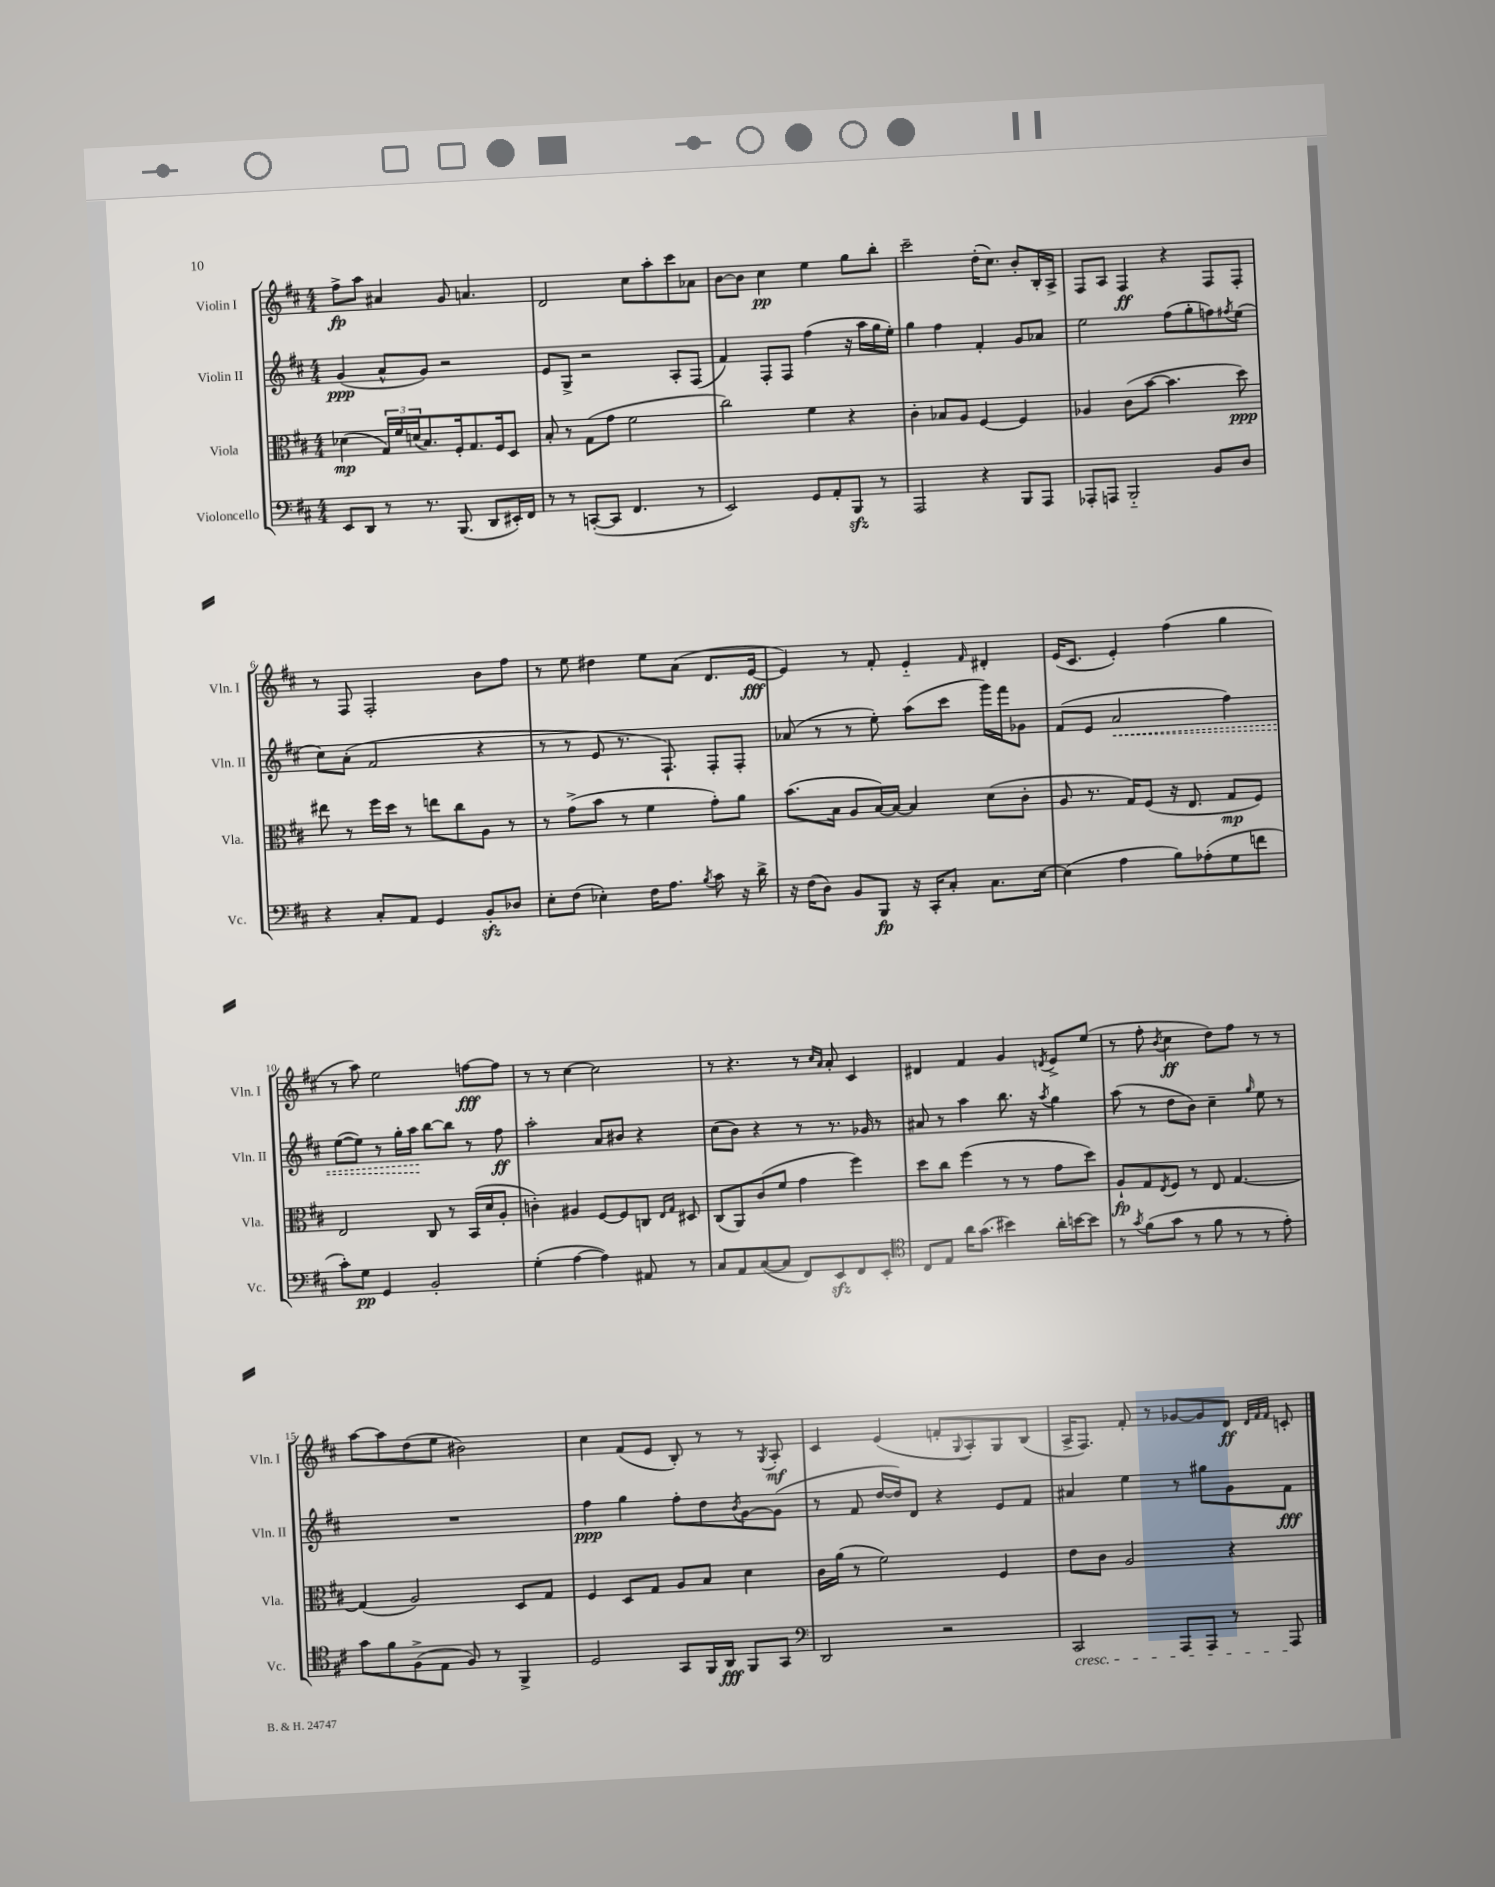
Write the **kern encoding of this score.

**kern	**dynam	**kern	**dynam	**kern	**dynam	**kern	**dynam
*part4	*part4	*part3	*part3	*part2	*part2	*part1	*part1
*staff4	*staff4	*staff3	*staff3	*staff2	*staff2	*staff1	*staff1
*I"Violoncello	*	*I"Viola	*	*I"Violin II	*	*I"Violin I	*
*I'Vc.	*	*I'Vla.	*	*I'Vln. II	*	*I'Vln. I	*
*clefF4	*	*clefC3	*	*clefG2	*	*clefG2	*
*k[f#c#]	*	*k[f#c#]	*	*k[f#c#]	*	*k[f#c#]	*
*M4/4	*	*M4/4	*	*M4/4	*	*M4/4	*
=1	=1	=1	=1	=1	=1	=1	=1
8EE/L	.	(4d-X\	mp	(4g/	ppp	8ff#^\L	fp
8DD/J	.	.	.	.	.	8aa\J	.
8r	.	24G/LL)	.	8a^^/L	.	4a#X/	.
.	.	24f#/	.	.	.	.	.
.	.	(24dn/J	.	.	.	.	.
8.r	.	8.B/)	.	8g/J)	.	.	.
.	.	.	.	2r	.	8g/	.
(8.BBB/	.	16F#'/k	.	.	.	.	.
.	.	8.G/	.	.	.	4.an/	.
8DD/L	.	.	.	.	.	.	.
.	.	16F#/k	.	.	.	.	.
16EE#X'/L)	.	8D/J	.	.	.	.	.
16FF#/JJ	.	.	.	.	.	.	.
=2	=2	=2	=2	=2	=2	=2	=2
8r	.	8B'/	.	8e/L	.	2d/	.
8r	.	8r	.	8G^/J	.	.	.
([8CCn'/L	.	(8G\L	.	2r	.	.	.
8CC/J]	.	8g\J	.	.	.	.	.
4.FF#/	.	2f#\	.	.	.	8cc#\L	.
.	.	.	.	.	.	8aa'\	.
.	.	.	.	8A'/L	.	8ccc#\	.
8r	.	.	.	(8F#/J	.	8a-X\J	.
=3	=3	=3	=3	=3	=3	=3	=3
2EE/)	.	2cc#\)	.	4f#/)	.	[8b\L	.
.	.	.	.	.	.	8b\J]	.
.	.	.	.	8F#'/L	.	4cc#\	pp
.	.	.	.	8F#/J	.	.	.
8GG/L	.	4f#\	.	(4ff#\	.	4ee\	.
8AA'/	.	.	.	.	.	.	.
8BBBzz/J	.	4r	.	16r	.	8gg\L	.
.	.	.	.	16aa\LL	.	.	.
8r	.	.	.	16gg\	.	8bb'\J	.
.	.	.	.	16ee'\JJ)	.	.	.
=4	=4	=4	=4	=4	=4	=4	=4
2AAA/	.	4c#'\	.	4gg\	.	2ccc#~\	.
.	.	8B-X/L	.	4ff#\	.	.	.
.	.	8A/J	.	.	.	.	.
4r	.	[4F#/	.	4f#'/	.	(16dd'\KL	.
.	.	.	.	.	.	8.cc#\J)	.
8BBB/L	.	4F#/]	.	8g/L	.	8b'/L	.
8AAA/J	.	.	.	8a-X/J	.	16B'/L	.
.	.	.	.	.	.	16A^/JJ	.
=5	=5	=5	=5	=5	=5	=5	=5
8AAA-X'/L	.	4A-X/	.	2ee\	.	8F#/L	.
8AAAn/J	.	.	.	.	.	8A/J	.
2BBB/	.	(8c#\L	.	.	.	4F#/	ff
.	.	[8b\J	.	.	.	.	.
.	.	4.b\]	.	(8ff#\L	.	4r	.
.	.	.	.	8gg'\	.	.	.
8BB/L	.	.	.	8ffn\)	.	8F#/L	.
.	.	.	.	8qff#X/	.	.	.
8D/J	.	8dd\)	ppp	(8ee\J	.	8F#'/J	.
!!LO:LB:g=z
=6	=6	=6	=6	=6	=6	=6	=6
4r	.	8ee#X\	.	8cc#\L)	.	8r	.
.	.	8r	.	(8a'\J	.	8F#/	.
8C#'/L	.	16ff#\LL	.	2f#/	.	2F#'/	.
.	.	16dd\JJ	.	.	.	.	.
8AA/J	.	8r	.	.	.	.	.
4GG/	.	8een\L	.	.	.	.	.
.	.	8cc#\	.	.	.	.	.
8BBzz'/L	.	8A\J	.	4r	.	8b\L	.
8D-X/J	.	8r	.	.	.	8ff#\J	.
=7	=7	=7	=7	=7	=7	=7	=7
8E'\L	.	8r	.	8r	.	8r	.
(8F#\J	.	(8g^\L	.	8r	.	8ee\	.
4E-X'\)	.	8b\J	.	8e/	.	4dd#X\	.
.	.	8r	.	8.r	.	.	.
16F#\KL	.	4f#\	.	.	.	8ee\L	.
8.A\J	.	.	.	8.F#`/)	.	.	.
.	.	.	.	.	.	(8a\J	.
8qB/	.	.	.	.	.	.	.
8c#\	.	8g'\L)	.	8F#'/L	.	8.d/L	.
16r	.	8a\J	.	8F#'/J	.	.	.
16d^\	.	.	.	.	.	[16e/Jk	fff
=8	=8	=8	=8	=8	=8	=8	=8
16r	.	(8.b\L	.	(8a-X/	.	4e/])	.
(16F#\KL	.	.	.	.	.	.	.
8D\J)	.	.	.	8r	.	.	.
.	.	16B\Jk	.	.	.	.	.
8BB/L	.	8A/L	.	8r	.	8r	.
8BBB/J	fp	[16B/L)	.	8ee'\)	.	8f#'/	.
.	.	16B/JJ_	.	.	.	.	.
16r	.	4B/]	.	(8aa\L	.	4e/	.
16CC#'/KL	.	.	.	.	.	.	.
8C#'/J	.	.	.	8ccc#\J	.	.	.
.	.	.	.	.	.	16qqf#/	.
8.C#\L	.	(8d\L	.	16ggg\LL)	.	4d#X'/	.
.	.	.	.	16fff#\J	.	.	.
.	.	8c#'\J	.	8g-X\J	.	.	.
[16E\Jk	.	.	.	.	.	.	.
=9	=9	=9	=9	=9	=9	=9	=9
(4E\]	.	8A/	.	(8f#/L	.	(16e/KL	.
.	.	.	.	.	.	8.c#/J	.
.	.	8.r	.	8e/J	.	.	.
!	!	!	!	!	!LO:HP:b	!	!
4A\	.	.	.	2a/	<	4e'/)	.
.	.	16G/KL)	.	.	.	.	.
.	.	(8F#/J	.	.	.	.	.
8B\L)	.	16r	.	.	.	(4ff#\	.
.	.	8.E/	.	.	.	.	.
(8A-X'\	.	.	.	.	.	.	.
8G\	.	8G/L	mp	4ff#\)	.	4gg\	.
8fn\J	.	8F#/J)	.	.	.	.	.
!!LO:LB:g=z
=10	=10	=10	=10	=10	=10	=10	=10
8c#'\L)	.	2E/	.	([8ee\L	.	8r	.
8G\J	pp	.	.	8ee\J])	.	8aa\)	.
4GG/	.	.	.	8r	.	2ee\	.
.	.	.	.	16gg'\LL	.	.	.
.	.	.	.	16aa\JJ	.	.	.
2BB'/	.	8C#/	.	[8bb\L	[	.	.
.	.	8r	.	8bb\J]	.	.	.
.	.	(16BB/LL	.	8r	.	[8ffn\L	fff
.	.	16d/J	.	.	.	.	.
.	.	8A'/J	.	8ff#\	ff	8ff\J]	.
=11	=11	=11	=11	=11	=11	=11	=11
(4G'\	.	4cn'\)	.	2aa'\	.	8r	.
.	.	.	.	.	.	8r	.
[4A\	.	4A#X/	.	.	.	[4cc#\	.
4A\])	.	[8F#/L	.	8a/L	.	2cc#\]	.
.	.	8F#/]	.	8b#X/J	.	.	.
8AA#X/	.	8Cn/J	.	4r	.	.	.
.	.	16qqE/LL	.	.	.	.	.
.	.	16qqG/JJ	.	.	.	.	.
8r	.	8D#X/	.	.	.	.	.
=12	=12	=12	=12	=12	=12	=12	=12
8C#/L	.	(8C#/L	.	(8cc#\L	.	8r	.
8AA/	.	8AA/)	.	8b\J)	.	4.r	.
([8C#/	.	(8c#/	.	4r	.	.	.
8C#/J]	.	8f#/J	.	.	.	.	.
8FF#/L)	.	4g\	.	8r	.	8r	.
.	.	.	.	.	.	16qqcc#/LL	.
.	.	.	.	.	.	16qqa/JJ	.
8EEzz/	.	.	.	8.r	.	8a'/	.
8FF#/	.	4ff#\)	.	.	.	4c#/	.
.	.	.	.	16g-X/	.	.	.
8EE'/J	.	.	.	8r	.	.	.
=13	=13	=13	=13	=13	=13	=13	=13
*clefC4	*	*	*	*	*	*	*
8C#/L	.	8dd\L	.	8a#X/	.	4d#X/	.
8E/J	.	8cc#\J	.	8r	.	.	.
16a\KL	.	(4ff#\	.	4aa\	.	4f#/	.
(8.g\J	.	.	.	.	.	.	.
4b#X\)	.	8r	.	8.bb\	.	4g/	.
.	.	8r	.	.	.	.	.
.	.	.	.	16r	.	.	.
.	.	.	.	8qaa/	.	8qdn/	.
16a'\LL	.	8g\L	.	4gg\	.	8e^/L	.
[16bn\J	.	.	.	.	.	.	.
8b\J]	.	8dd\J)	.	.	.	(8ee/J	.
=14	=14	=14	=14	=14	=14	=14	=14
8r	.	8A`/L	fp	(8aa\	.	8r	.
8qg/	.	.	.	.	.	.	.
(8f#\L	.	8G/	.	8r	.	8ff#'\	.
.	.	8qE/	.	.	.	8qb/	.
8g\J	.	8F#/J	.	8dd\L	.	4cc#\	ff
8r	.	8r	.	8b\J)	.	.	.
8f#\	.	8E/	.	4cc#~\	.	8dd\L)	.
8r	.	[4.G/	.	.	.	8ff#\J	.
.	.	.	.	16qqgg/	.	.	.
8r	.	.	.	8ee\	.	8r	.
8e'\)	.	.	.	8r	.	8r	.
!!LO:LB:g=z
=15	=15	=15	=15	=15	=15	=15	=15
8g\L	.	(4G/]	.	1r	.	[8aa\L	.
8f#\	.	.	.	.	.	8aa\]	.
(8F#^\	.	2A/)	.	.	.	(8dd\	.
8E\J	.	.	.	.	.	8ee\J	.
8F#/)	.	.	.	.	.	2b#X\)	.
8r	.	.	.	.	.	.	.
4FF#^/	.	8D/L	.	.	.	.	.
.	.	8G/J	.	.	.	.	.
=16	=16	=16	=16	=16	=16	=16	=16
2D/	.	4F#/	.	4ff#\	ppp	4cc#\	.
.	.	8D/L	.	4gg\	.	(8f#/L	.
.	.	8G/J	.	.	.	8e/J	.
8GG/L	.	8A/L	.	8ff#'\L	.	8B'/)	.
16FF#/L	.	8B/J	.	8dd\	.	8r	.
16AA/JJ	fff	.	.	.	.	.	.
.	.	.	.	8qb/	.	.	.
8FF#/L	.	4d\	.	[8g\	.	8r	.
.	.	.	.	.	.	8qG/	.
8GG/J	.	.	.	(8g\J]	.	8A'/	mf
=17	=17	=17	=17	=17	=17	=17	=17
*clefF4	*	*	*	*	*	*	*
2DD/	.	16c#\LL	.	8r	.	4c#/	.
.	.	(16a\JJ	.	.	.	.	.
.	.	8r	.	8f#/	.	.	.
.	.	2f#\)	.	[16dd/LL	.	(4e/	.
.	.	.	.	16dd/J])	.	.	.
.	.	.	.	8d/J	.	.	.
2r	.	.	.	4r	.	8fn'/L	.
.	.	.	.	.	.	8qqG/	.
.	.	.	.	.	.	8A'/)	.
.	.	4F#/	.	8e/L	.	8G/	.
.	.	.	.	8f#/J	.	(8B/J	.
=18	=18	=18	=18	=18	=18	=18	=18
!LO:TX:b:i:t=cresc.	!	!	!	!	!	!	!
2CC#/	.	8e\L	.	4a#X/	.	16A^/KL	.
.	.	.	.	.	.	8.F#/J)	.
.	.	8c#\J	.	.	.	.	.
.	.	2A/	.	4ee\	.	8f#'/	.
.	.	.	.	.	.	8r	.
8AAA/L	.	.	.	8r	.	[8g-X/L	.
8AAA/J	.	.	.	8gg#X\L	.	8g-/]	.
8r	.	4r	.	8g\	.	8d/J	ff
.	.	.	.	.	.	32qqd/LLL	.
.	.	.	.	.	.	32qqf#/	.
.	.	.	.	.	.	32qqf#/JJJ	.
8AAA/	.	.	.	8f#\J	fff	8cn'/	.
==	==	==	==	==	==	==	==
*-	*-	*-	*-	*-	*-	*-	*-
